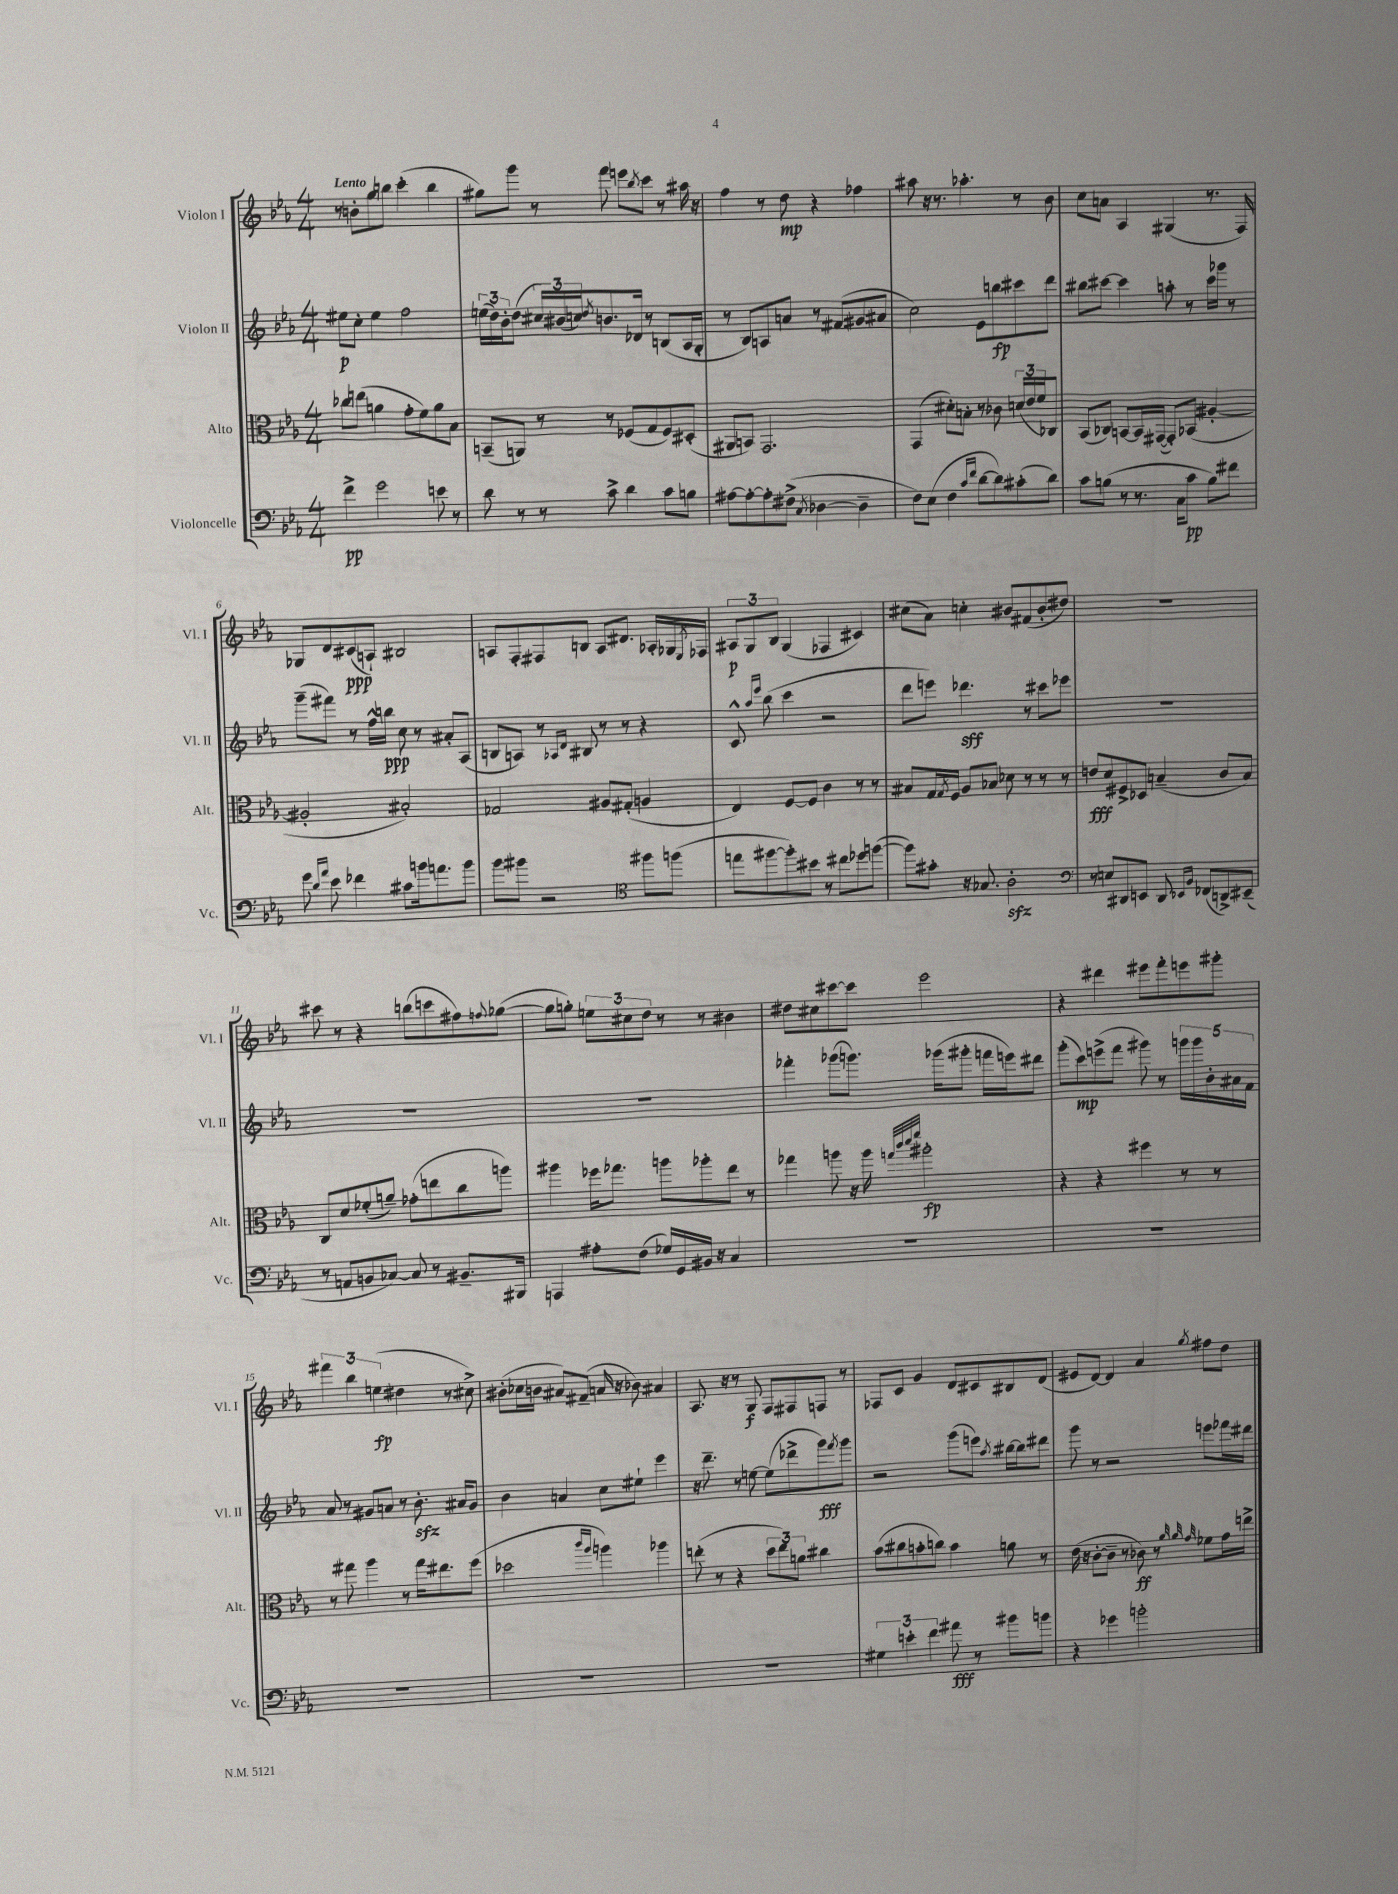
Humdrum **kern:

**kern	**dynam	**kern	**dynam	**kern	**dynam	**kern	**dynam
*part4	*part4	*part3	*part3	*part2	*part2	*part1	*part1
*staff4	*staff4	*staff3	*staff3	*staff2	*staff2	*staff1	*staff1
*I"Violoncelle	*	*I"Alto	*	*I"Violon II	*	*I"Violon I	*
*I'Vc.	*	*I'Alt.	*	*I'Vl. II	*	*I'Vl. I	*
*clefF4	*	*clefC3	*	*clefG2	*	*clefG2	*
*k[b-e-a-]	*	*k[b-e-a-]	*	*k[b-e-a-]	*	*k[b-e-a-]	*
*M4/4	*	*M4/4	*	*M4/4	*	*M4/4	*
=1	=1	=1	=1	=1	=1	=1	=1
!	!	!	!	!	!	!LO:TX:a:B:t=Lento	!
4f^\	pp	8cc-X\L	.	8ee#X\L	p	8r	.
.	.	(8een\J	.	8cc'\J	.	8bn'\L	.
2g\	.	4an\	.	4ee#\	.	8gg\	.
.	.	.	.	.	.	8bbn\J	.
.	.	8g'\L	.	2ff\	.	(4ccc'\	.
.	.	8f\)	.	.	.	.	.
8en\	.	8a\	.	.	.	4bb\	.
8r	.	8B-\J	.	.	.	.	.
=2	=2	=2	=2	=2	=2	=2	=2
8d\	.	(8BBn~/L	.	(24een\LL	.	8gg#X\L)	.
.	.	.	.	24dd\)	.	.	.
.	.	.	.	24b-'\J	.	.	.
8r	.	8AAn/J)	.	(8dd\J	.	8ggg\J	.
8r	.	8r	.	24cc#X/LL)	.	8r	.
.	.	.	.	(24b#X/	.	.	.
.	.	.	.	24ccn/J)	.	.	.
.	.	.	.	8qdd/	.	.	.
8c^\	.	8r	.	8.bn/	.	8fff\	.
4d\	.	(8F-X/L	.	.	.	8eeen\L	.
.	.	.	.	16d-X/Jk	.	.	.
.	.	.	.	.	.	8qbb-/	.
.	.	8G/	.	8r	.	8ccc\J	.
8c\L	.	8F-/)	.	(8Bn/L	.	8r	.
8Bn\J	.	(8D#X'/J	.	16A-/L	.	16aa#X\	.
.	.	.	.	16G'/JJ	.	16r	.
=3	=3	=3	=3	=3	=3	=3	=3
[8A#X\L	.	8AA#X/L	.	8r	.	4ff\	.
8A#'\_	.	8BBn/J)	.	8B-/L)	.	.	.
8A#'\]	.	2.GG/	.	8An/	.	8r	.
(8F#X^\J	.	.	.	8an/J	.	8dd\	mp
8qC/	.	.	.	.	.	.	.
[4D-X\	.	.	.	8r	.	4r	.
.	.	.	.	(8f#X/L	.	.	.
4D-~\]	.	.	.	8g#X/	.	4ff-X\	.
.	.	.	.	8a#X/J	.	.	.
=4	=4	=4	=4	=4	=4	=4	=4
8F\L)	.	(4GG/	.	2cc\)	.	8aa#X\	.
(8E-\J	.	.	.	.	.	16r	.
.	.	.	.	.	.	8.r	.
4F\	.	8d#X'\L)	.	.	.	.	.
.	.	8Bn'\J	.	.	.	4.aa-X'\	.
16qqc/LL	.	.	.	.	.	.	.
16qqf/JJ	.	.	.	.	.	.	.
[8d\L	.	8r	.	8e-\L	.	.	.
8d\])	.	8c-X\	.	8bbn\	fp	.	.
(8c#X'\	.	(24dn/LL	.	8ccc#X\	.	8r	.
.	.	24e-/	.	.	.	.	.
.	.	24f/J)	.	.	.	.	.
8d\J)	.	8C-X/J	.	8ddd\J	.	8b-\	.
=5	=5	=5	=5	=5	=5	=5	=5
8c\L	.	(8BB-/L	.	8bb#X\L	.	8cc\L	.
(8Bn\J	.	8C-X/J)	.	[8ccc#X\J	.	8an\J	.
8r	.	[8BBn/L	.	4ccc#\]	.	4A-/	.
8.r	.	16BB/L]	.	.	.	.	.
.	.	([16GG#X/JJ	.	.	.	.	.
.	.	8GG#'/L])	.	8aan'\	.	(4G#X/	.
16C\KL	.	.	.	.	.	.	.
8c\J	pp	(8BB-X/J	.	8r	.	.	.
8B\L)	.	[4A#X'/	.	16ccc#\LL	.	8.r	.
.	.	.	.	16ggg-X\JJ	.	.	.
8f#X\J	.	.	.	8r	.	.	.
.	.	.	.	.	.	16F/)	.
!!LO:LB:g=z
=6	=6	=6	=6	=6	=6	=6	=6
8g\	.	2A#X'/]	.	(8ggg~\L	.	8G-X/L	.
16qqd/LL	.	.	.	.	.	.	.
16qqa-/JJ	.	.	.	.	.	.	.
8e-\	.	.	.	8fff#X\J)	.	8d/	.
4f-X\	.	.	.	8r	.	(8c#X/	ppp
.	.	.	.	16ff^^\LL	.	8An`/J)	.
.	.	.	.	16bbn\JJ	ppp	.	.
8c#X\L	.	2B#X'/)	.	8cc\	.	2B#X/	.
16bn\k	.	.	.	8r	.	.	.
8.an\	.	.	.	.	.	.	.
.	.	.	.	8a#X'/L	.	.	.
8b\J	.	.	.	(8A-/J	.	.	.
=7	=7	=7	=7	=7	=7	=7	=7
8b-\L	.	2G-X/	.	8Bn/L	.	8An/L	.
8b#X\J	.	.	.	8An/J)	.	8F'/	.
2r	.	.	.	8r	.	8F#X/	.
.	.	.	.	16qqA-X/LL	.	.	.
.	.	.	.	16qqd/JJ	.	.	.
.	.	.	.	8B#X/	.	8Bn/J	.
.	.	8A#X/L	.	8r	.	8A/L	.
.	.	(8G#X'/J	.	8r	.	8.d#X/J	.
*clefC4	*	*	*	*	*	*	*
8ff#X\L	.	4An/	.	4r	.	.	.
.	.	.	.	.	.	16A-X'/LL	.
(8ffn\J	.	.	.	.	.	16G-X/	.
.	.	.	.	.	.	8qE-/	.
.	.	.	.	.	.	16F-X/JJ	.
=8	=8	=8	=8	=8	=8	=8	=8
8een\L	.	4E-/)	.	8c^^/	.	12A#X/L	p
.	.	.	.	.	.	12G/	.
.	.	.	.	16qqaa-/LL	.	.	.
.	.	.	.	16qqeee-/JJ	.	.	.
[8ff#X\	.	.	.	(8bb-\	.	.	.
.	.	.	.	.	.	12B-/J	.
8ff#'\])	.	[8F/L	.	4ccc\	.	(4G/	.
8b#X\J	.	8F/J]	.	.	.	.	.
8r	.	4c\	.	2r	.	4F-X/	.
8cc#X\L	.	.	.	.	.	.	.
8dd-X\	.	8r	.	.	.	4c#X/)	.
([8ffn\J	.	8r	.	.	.	.	.
=9	=9	=9	=9	=9	=9	=9	=9
8ff\L])	.	8B#X/L	.	8ddd\L	.	(8cc#X\L	.
8g#X'\J	.	16G/L	.	8eeen\J)	.	8a-\J)	.
.	.	8qG/	.	.	.	.	.
.	.	16F/JJ	.	.	.	.	.
16r	.	8A-/L	.	4.ddd-X\	sff	4ccn'\	.
8.G-X/	.	.	.	.	.	.	.
.	.	8B-X/J	.	.	.	.	.
2A-zz'\	.	8d-X\	.	.	.	8b#X/L	.
.	.	8r	.	8r	.	(8f#X/	.
.	.	8r	.	8ccc#X\L	.	8b#'/	.
.	.	8r	.	8eee-X\J	.	8dd#X/J)	.
=10	=10	=10	=10	=10	=10	=10	=10
*clefF4	*	*	*	*	*	*	*
8r	.	8en/L	fff	1r	.	1r	.
8En/L	.	8d/	.	.	.	.	.
8DD#X/	.	8F#X^/	.	.	.	.	.
8EEn/J	.	8D-X/J	.	.	.	.	.
8DD#/	.	(4Bn~/	.	.	.	.	.
16qqEE-X/LL	.	.	.	.	.	.	.
16qqBB-/JJ	.	.	.	.	.	.	.
(8FF-X/L	.	.	.	.	.	.	.
8DDn^/)	.	8c/L	.	.	.	.	.
(8EE#X~/J	.	8B/J)	.	.	.	.	.
!!LO:LB:g=z
=11	=11	=11	=11	=11	=11	=11	=11
8r	.	8C/L	.	1r	.	8ccc#X\	.
8AAn/L	.	8d/	.	.	.	8r	.
8BBn/	.	(8f-X'/	.	.	.	4r	.
[8C-X/J)	.	8an~/J)	.	.	.	.	.
8C-/]	.	(8g-X'\L	.	.	.	(8bbn\L	.
8r	.	8een\	.	.	.	8cccn\	.
8.BB#X~/L	.	8cc\	.	.	.	8ff#X\)	.
.	.	.	.	.	.	8qqffn/	.
.	.	8aan\J)	.	.	.	([8gg-X\J	.
16BBB#X/Jk	.	.	.	.	.	.	.
=12	=12	=12	=12	=12	=12	=12	=12
4AAAn/	.	4aa#X\	.	1r	.	8gg-\L]	.
.	.	.	.	.	.	8ggn'\J)	.
8A#X'\L	.	16ff-X\KL	.	.	.	12een\L	.
.	.	8.gg-X\J	.	.	.	.	.
.	.	.	.	.	.	12cc#X\	.
(8F\J	.	.	.	.	.	.	.
.	.	.	.	.	.	12dd\J	.
16G-X/LL)	.	8aan\L	.	.	.	8r	.
16GG/	.	.	.	.	.	.	.
16BB#X/JJ	.	8aa-X'\	.	.	.	8r	.
16r	.	.	.	.	.	.	.
4C/	.	8ee-\J	.	.	.	4b#X\	.
.	.	8r	.	.	.	.	.
=13	=13	=13	=13	=13	=13	=13	=13
1r	.	4gg-X\	.	4fff-X'\	.	8dd#X\L	.
.	.	.	.	.	.	8cc#X\	.
.	.	8aan\	.	(8ggg-X\L	.	[8ccc#X\	.
.	.	16r	.	8.gggn\J)	.	8ccc#\J]	.
.	.	16aa\	.	.	.	.	.
.	.	32qqggn/LLL	.	.	.	.	.
.	.	32qqccc/	.	.	.	.	.
.	.	32qqddd/	.	.	.	.	.
.	.	32qqfff/JJJ	.	.	.	.	.
.	.	2aa#X'\	fp	.	.	2eee-\	.
.	.	.	.	(16ggg-X\KL	.	.	.
.	.	.	.	8ggg#X'\J	.	.	.
.	.	.	.	16fffn\LL	.	.	.
.	.	.	.	16eeen\J)	.	.	.
.	.	.	.	8ddd#X\J	.	.	.
=14	=14	=14	=14	=14	=14	=14	=14
1r	.	4r	.	(8ggg'\L	.	4r	.
.	.	.	.	8ccc\)	mp	.	.
.	.	4r	.	(8eeen^\	.	4ddd#X\	.
.	.	.	.	8fff\J	.	.	.
.	.	4ff#X\	.	8ggg#X\)	.	8eee#X\L	.
.	.	.	.	8r	.	8fff'\	.
.	.	8r	.	20gggn\LL	.	8eeen\	.
.	.	.	.	20ggg\	.	.	.
.	.	.	.	20b-'\	.	.	.
.	.	8r	.	.	.	8ggg#X'\J	.
.	.	.	.	20a#X\	.	.	.
.	.	.	.	20f\JJ	.	.	.
!!LO:LB:g=z
=15	=15	=15	=15	=15	=15	=15	=15
1r	.	8r	.	8a-/	.	6fff#X\	.
.	.	8gg#X\	.	8r	.	.	.
.	.	.	.	.	.	6bb-\	.
.	.	4aa-\	.	8g#X/L	.	.	.
.	.	.	.	.	.	(6een\	fp
.	.	.	.	8an/J	.	.	.
.	.	8r	.	8r	.	4dd#X\	.
.	.	16gg#\KL	.	8.b-zz'\	.	.	.
.	.	8.ee#X\	.	.	.	.	.
.	.	.	.	.	.	8r	.
.	.	.	.	16a#X/KL	.	.	.
.	.	(8ff\J	.	8g#/J	.	8cc#X^\)	.
=16	=16	=16	=16	=16	=16	=16	=16
1r	.	2dd-X\	.	4b-\	.	(8b#X'\L	.
.	.	.	.	.	.	16cc-X\L	.
.	.	.	.	.	.	16bn\JJ	.
.	.	.	.	4an/	.	8a#X/L)	.
.	.	.	.	.	.	(8f#X~/J	.
.	.	16qqccc/LL	.	.	.	.	.
.	.	16qqaa-/JJ	.	.	.	.	.
.	.	4aan\)	.	8cc\L	.	16an/	.
.	.	.	.	.	.	16r	.
.	.	.	.	8ee#X`\J	.	8b-X\)	.
.	.	4aa-X\	.	4eee-\	.	4a#X/	.
=17	=17	=17	=17	=17	=17	=17	=17
1r	.	(8een'\	.	16r	.	8.A-/	.
.	.	.	.	8.ddd~\	.	.	.
.	.	8r	.	.	.	.	.
.	.	.	.	.	.	16r	.
.	.	4r	.	8r	.	8r	.
.	.	.	.	[8een\	.	8G/	f
.	.	12dd\L	.	(8ee\L]	.	8F/L	.
.	.	12ee\)	.	.	.	.	.
.	.	.	.	8ddd-X^\	.	8F#X/	.
.	.	12an\J	.	.	.	.	.
.	.	4cc#X\	.	8ggg\)	fff	8Fn/J	.
.	.	.	.	8qfff/	.	.	.
.	.	.	.	8ggg\J	.	8r	.
=18	=18	=18	=18	=18	=18	=18	=18
6G#X\	.	(8b-\L	.	2r	.	8F-X/L	.
.	.	8cc#X\	.	.	.	8c/J	.
6en'\	.	.	.	.	.	.	.
.	.	8bn'\	.	.	.	4g/	.
6f\	.	.	.	.	.	.	.
.	.	8ccn\J)	.	.	.	.	.
8a#X\	fff	4b\	.	(8ggg\L	.	8d/L	.
8r	.	.	.	8eeen\J)	.	8c#X/	.
.	.	.	.	8qaa-/	.	.	.
8b#X\L	.	8an\	.	[16bb#X\LL	.	8B#X/	.
.	.	.	.	16bb#\J]	.	.	.
8bn\J	.	8r	.	8ddd#X\J	.	(8d/J	.
=19	=19	=19	=19	=19	=19	=19	=19
4r	.	(16e-\	.	8ggg\	.	8e#X/L	.
.	.	16r	.	.	.	.	.
.	.	[8c'\L	.	8r	.	[8d/J)	.
4g-X\	.	8c~\J]	.	2r	.	4d/]	.
.	.	8r	.	.	.	.	.
2bn'\	.	8c-X\)	ff	.	.	4a-/	.
.	.	8r	.	.	.	.	.
.	.	32qqa-/	.	.	.	.	.
.	.	32qqa-/	.	.	.	.	.
.	.	32qqg/	.	.	.	8qgg/	.
.	.	8f-X\L	.	8eeen\L	.	8ff#X\L	.
.	.	16g\L	.	16fff-X\L	.	8dd\J	.
.	.	16een^\JJ	.	16ddd#X\JJ	.	.	.
==	==	==	==	==	==	==	==
*-	*-	*-	*-	*-	*-	*-	*-
